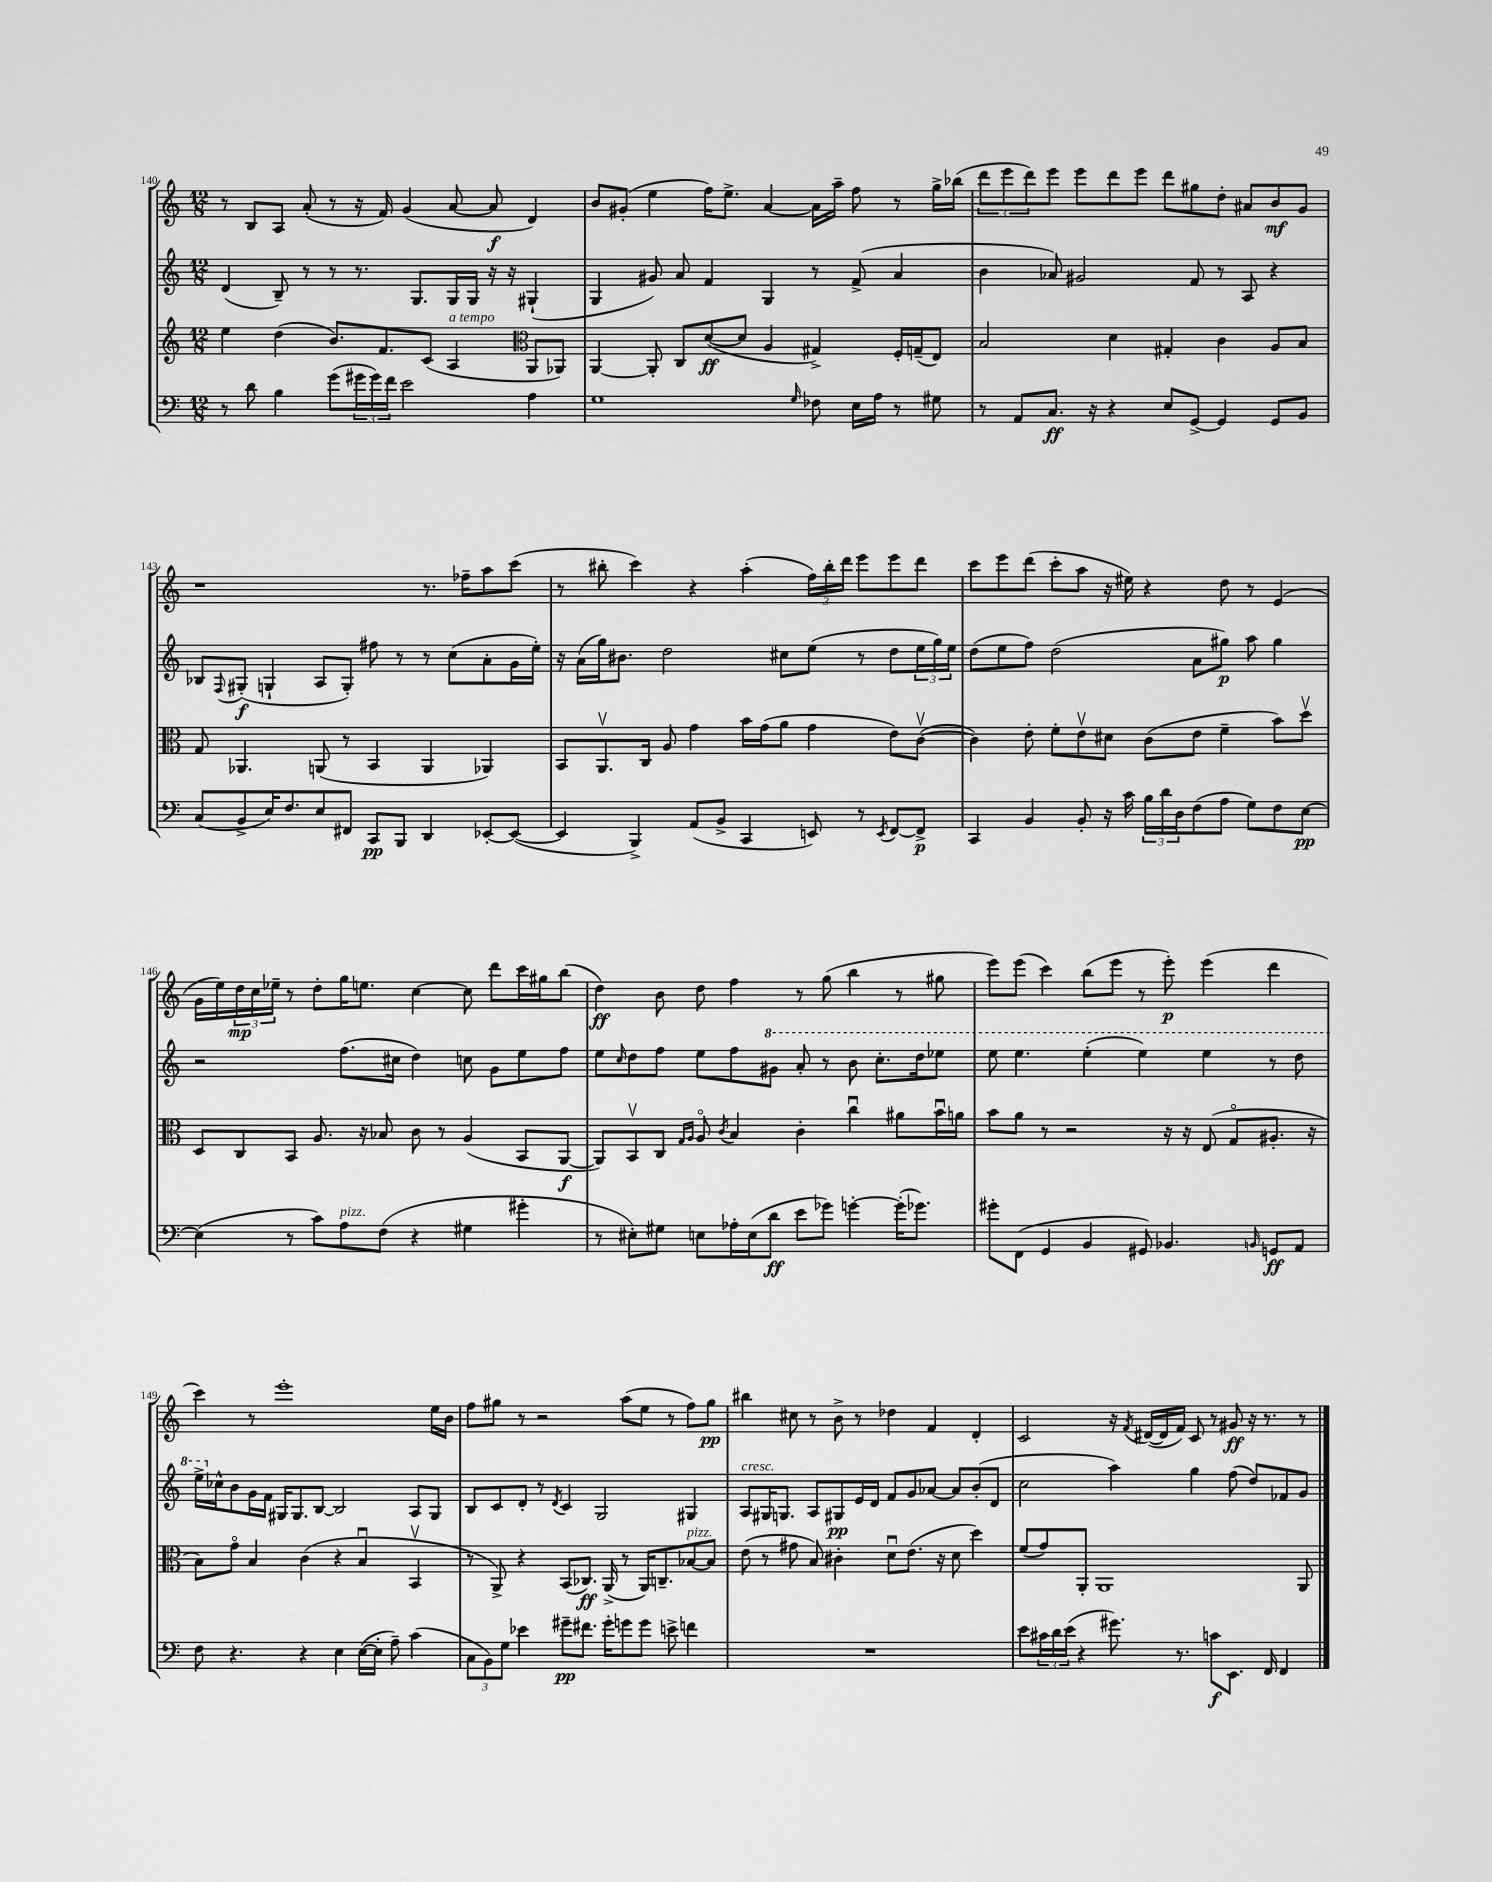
<<
\new StaffGroup <<
\new Staff = "s0" {
    \clef treble \key c \major \numericTimeSignature \time 12/8
    r8 b8 a8 a'8-.( r8 r16 f'16) g'4( a'8~ a'8\f d'4) |
    b'8 gis'8-.( e''4 f''16) e''8.-> a'4~ a'16 a''16-- f''8 r8 g''16-> bes''16( |
    \tuplet 3/2 { d'''8 e'''8 d'''8) } e'''8 e'''8 d'''8 e'''8 d'''8 gis''8 d''8-. ais'8 b'8\mf g'8 |
    r1 r8. fes''16-- a''8 c'''8( |
    r8 bis''8-. c'''4) r4 a''4-.( \tuplet 3/2 { f''16) bis''16-. d'''16 } e'''8 e'''8 d'''8 |
    c'''8 e'''8 d'''8( c'''8-. a''8 r16 eis''16) r4 d''8 r8 e'4( |
    g'16 e''16) \tuplet 3/2 { d''16\mp c''16 ees''16-- } r8 d''8-. g''16 e''8. c''4~ c''8 d'''8 c'''16 gis''16 b''8( |
    d''4\ff) b'8 d''8 f''4 r8 g''8( b''4 r8 gis''8 |
    e'''8) e'''8( c'''4) b''8( e'''8 r8 e'''8-.\p) e'''4( d'''4 |
    c'''4) r8 e'''1-. e''16 b'16 |
    f''8 gis''8 r8 r2 a''8( e''8 r8 f''8) gis''8\pp |
    bis''4 cis''8 r8 b'8-> r8 des''4 f'4 d'4-. |
    c'2 r16 \acciaccatura { f'8 } dis'16~( dis'16 f'16) c'8 r8 gis'8\ff r16 r8. r8 \bar "|." |
}
\new Staff = "s1" {
    \clef treble \key c \major \numericTimeSignature \time 12/8
    d'4( b8--) r8 r8 r8. g8. g16 g16 r16 r16 gis4-!( |
    g4 gis'8) a'8 f'4 g4 r8 f'8->( a'4 |
    b'4 aes'8) gis'2 f'8 r8 a8 r4 |
    bes8 \appoggiatura { f8 } gis8-.\f( g4-! a8 g8-.) fis''8 r8 r8 c''8( a'8-. g'16 e''16-.) |
    r16 a'16( g''16) bis'8. d''2 cis''8 e''8( r8 d''8 \tuplet 3/2 { e''16 g''16) e''16 } |
    d''8( e''8 f''8) d''2( a'8 gis''8\p) a''8 gis''4 |
    r2 f''8.( cis''16 d''4) c''8 g'8 e''8 f''8 |
    e''8 \grace { c''16 } d''8 f''8 e''8 f''8 \ottava #1 gis''8 a''8-. r8 b''8 c'''8.-. d'''16 ees'''8 |
    e'''8 e'''4. e'''4-.( e'''4) e'''4 r8 d'''8 |
    e'''16-> \ottava #0 ces''16-^ b'8 g'16 f'16 gis16 gis8. b8~ b2 a8 gis8 |
    b8 c'8 d'8-. r8 \acciaccatura { d'8 } c'4 g2 gis4 |
    a8^\markup { \italic "cresc." } gis16 g8. a8 gis8\pp e'16 d'16 f'8 g'8 aes'8~ aes'8 b'8-.( d'8 |
    c''2 a''4) g''4 f''8( d''8) fes'8 g'8 \bar "|." |
}
\new Staff = "s2" {
    \clef treble \key c \major \numericTimeSignature \time 12/8
    e''4 d''4( b'8.) f'8. c'8( a4^\markup { \italic "a tempo" } \clef alto a,8 aes,8) |
    a,4~ a,8-. c8 d'8~\ff( d'8 a4 gis4->) f16-. g16--( e8) |
    b2 d'4 gis4-. c'4 a8 b8 |
    g8 aes,4. a,8( r8 b,4 a,4 aes,4) |
    b,8 a,8.\upbow c16 a8 g'4 b'16 g'16( a'8 g'4 e'8) c'8~\upbow( |
    c'4) e'8-. f'8-. e'8\upbow dis'8 c'8( e'8 f'4-- b'8) d''8\upbow |
    d8 c8 b,8 a8. r16 bes8 c'8 r8 a4( b,8 a,8~\f |
    a,8) b,8\upbow c8 \grace { g16 a16 } a8\flageolet \acciaccatura { c'8 } b4 c'4-. c''4\downbow ais'8 b'16\downbow a'16 |
    b'8 a'8 r8 r2 r16 r16 e8( g8\flageolet ais8.-. r16 |
    b8) g'8\flageolet b4 c'4( r4 b4\downbow b,4\upbow |
    r8 a,8->) r4 b,8( ces8.\ff) a,16->( r8 a,16) c8.-- bes8~^\markup { \italic "pizz." } bes8 |
    e'8( r8 gis'8 b8) cis'4-. d'8\downbow e'8.( r16 d'8 d''4) |
    f'8( g'8) a,8-. a,1 a,8 \bar "|." |
}
\new Staff = "s3" {
    \clef bass \key c \major \numericTimeSignature \time 12/8
    r8 d'8 b4 g'8( \tuplet 3/2 { gis'16 gis'16) f'16 } e'2 a4 |
    g1 \grace { g16 } fes8 e16 a16 r8 gis8 |
    r8 a,8 c8.\ff r16 r4 e8 g,8~-> g,4 g,8 b,8 |
    c8( b,8-> e16) f8. e8 fis,8 c,8\pp b,,8 d,4 ees,8~-. ees,8~( |
    ees,4 b,,4->) a,8( b,8-> c,4 e,8) r8 \acciaccatura { e,8 } f,8~ f,8->\p |
    c,4 b,4 b,8-. r16 c'16 \tuplet 3/2 { b16 d'16 d16 } f8( a8 g8) f8 e8~\pp |
    e4( r8 c'8) a8^\markup { \italic "pizz." } f8( r4 gis4 gis'4-. |
    r8 eis8-.) gis8 e8 aes16-. e16( d'8\ff e'8 ges'8) g'4~-. g'16-.( ges'8.) |
    gis'8-. f,8( g,4 b,4 gis,8) bes,4. \grace { b,16 } g,8\ff a,8 |
    f8 r4. r4 e4 e16~( e16-. a8--) c'4( |
    \tuplet 3/2 { c8 b,8) g8 } ees'4 gis'8--\pp fis'8. gis'16-. g'8 g'8 e'8-> f'4 |
    R1. |
    e'8 \tuplet 3/2 { cis'16 d'16 e'16( } r4 gis'8.) r8. c'8\f e,8. f,16 f,4 \bar "|." |
}
>>
>>
\layout { \context { \Score currentBarNumber = #140 } }
